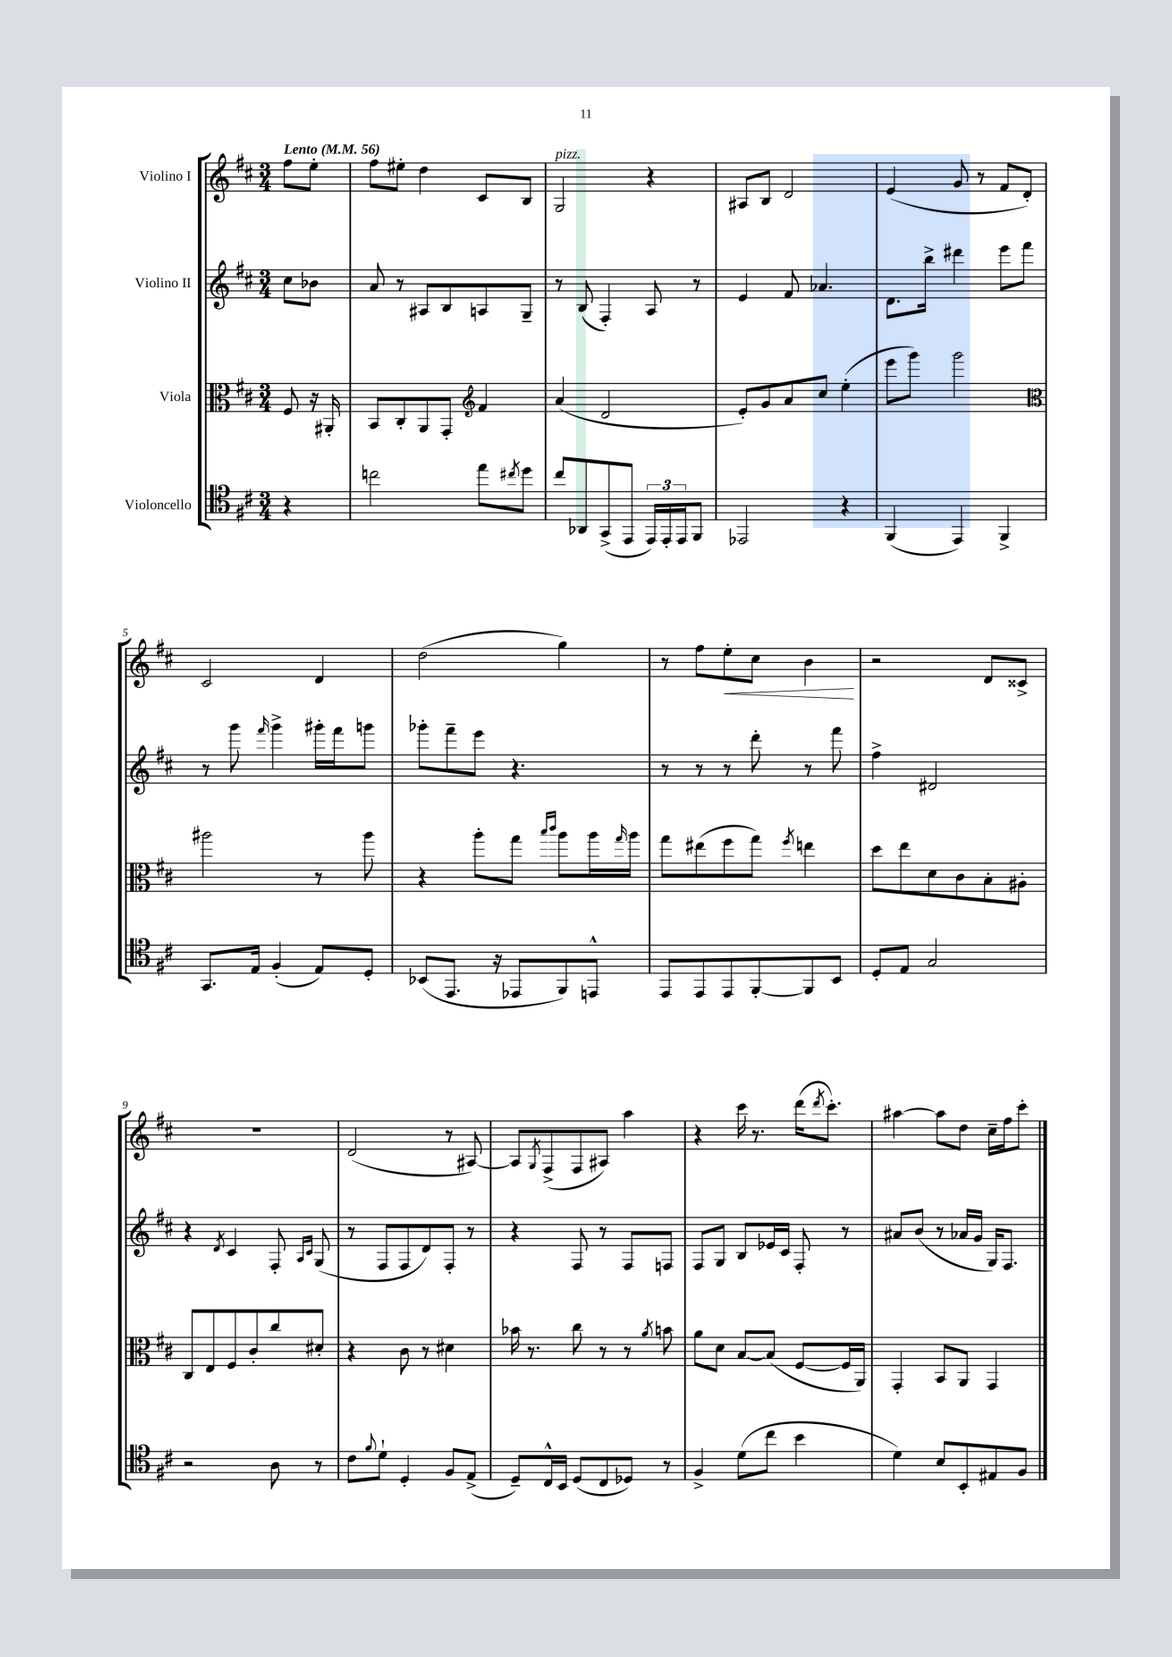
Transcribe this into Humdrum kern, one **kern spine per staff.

**kern	**kern	**kern	**kern
*staff4	*staff3	*staff2	*staff1
*clefC4	*clefC3	*clefG2	*clefG2
*k[f#c#]	*k[f#c#]	*k[f#c#]	*k[f#c#]
*M3/4	*M3/4	*M3/4	*M3/4
*MM56	*MM56	*MM56	*MM56
4r	8F#	8cc#	8ff#
.	16r	8b-	8ee'
.	16AA#'	.	.
=	=	=	=
2cc	8BB	8a	8ff#
.	8C#'	8r	8ee#'
.	8AA	8A#	4dd
.	8GG'	8B	.
*	*clefG2	*	*
8ee	4f#	8A	8c#
8qcc#	.	.	.
8dd	.	8G~	8B
=	=	=	=
8cc#	(4a	8r	2G
8AA-	.	(8B	.
(8GG^	2d	4F#')	.
8EE	.	.	.
24EE)	.	8A	4r
24EE'	.	.	.
24EE	.	.	.
8FF#	.	8r	.
=	=	=	=
2EE-	8e')	4e	8A#
.	8g	.	8B
.	8a	8f#	2d
.	8cc#	4.a-	.
4r	(4ee'	.	.
=	=	=	=
(4FF#	8eee	8.d	(4e
.	8ggg)	.	.
.	.	16bb^	.
4EE)	2ggg	4ddd#	8g
.	.	.	8r
4FF#^	.	8eee	8f#
.	.	8fff#	8d')
=	=	=	=
*	*clefC3	*	*
8.GG	2aa#	8r	2c#
.	.	8ggg	.
16E	.	.	.
.	.	16qqfff#	.
(4F#'	.	4ggg^	.
8E)	8r	16ggg#'	4d
.	.	16fff#	.
8D'	8aa#	8ggg	.
=	=	=	=
(8BB-	4r	8ggg-'	(2dd
8.EE	.	8fff#~	.
.	8aa'	8eee	.
16r	.	.	.
8EE-	8gg	4.r	.
.	16qqbb	.	.
.	16qqccc#	.	.
8FF#)	8aa	.	4gg)
8EE^^	16aa	.	.
.	16qqgg	.	.
.	16aa	.	.
=	=	=	=
8EE	8gg	8r	8r
8EE	(8ee#	8r	8ff#
8EE	8ff#	8r	8ee'
[8FF#'	8gg)	8ddd'	8cc#
.	8qff#	.	.
8FF#]	4ee	8r	4b
8BB	.	8fff#	.
=	=	=	=
8D'	8dd	4ff#^	2r
8E	8ee	.	.
2G	8d	2d#	.
.	8c#	.	.
.	8B'	.	8d
.	8A#'	.	8c##^
=	=	=	=
2r	8C#	4r	2.r
.	8E	.	.
.	.	8qd	.
.	8F#	4c#	.
.	8c#'	.	.
8A	8cc#	8F#'	.
.	.	16qqA	.
.	.	16qqc#	.
8r	8d#'	(8G	.
=	=	=	=
8c#	4r	8r	(2d
8qqf#	.	.	.
8d`	.	8F#	.
4D'	8c#	8F#	.
.	8r	8d)	.
8F#	4d#	8F#'	8r
(8E^	.	8r	[8A#)
=	=	=	=
8D~)	16b-	4r	8A#]
.	8.r	.	.
.	.	.	8qG
16C#^^	.	.	(8F#^
16BB	.	.	.
(8D	8cc#	8F#	8F#
8C#	8r	8r	8A#)
8D-)	8r	8F#	4aa
.	8qa	.	.
8r	8b	8F	.
=	=	=	=
4F#^	8a	8F#	4r
.	8d	8G	.
(8d	[8B	8B	16ccc#
.	.	.	8.r
8cc#	(8B]	16e-	.
.	.	16c#	.
4b	[8F#	8F#'	(16ddd
.	.	.	8qddd
.	.	.	8.ccc#')
.	16F#]	8r	.
.	16AA)	.	.
=	=	=	=
4d)	4GG'	8a#	[4aa#
.	.	(8b	.
8B	8BB	8r	8aa#]
8BB'	8AA	16a-	8dd
.	.	16g	.
8E#	4GG	16G)	16cc#~
.	.	8.F#	16ff#
8F#	.	.	8ccc#'
==	==	==	==
*-	*-	*-	*-
